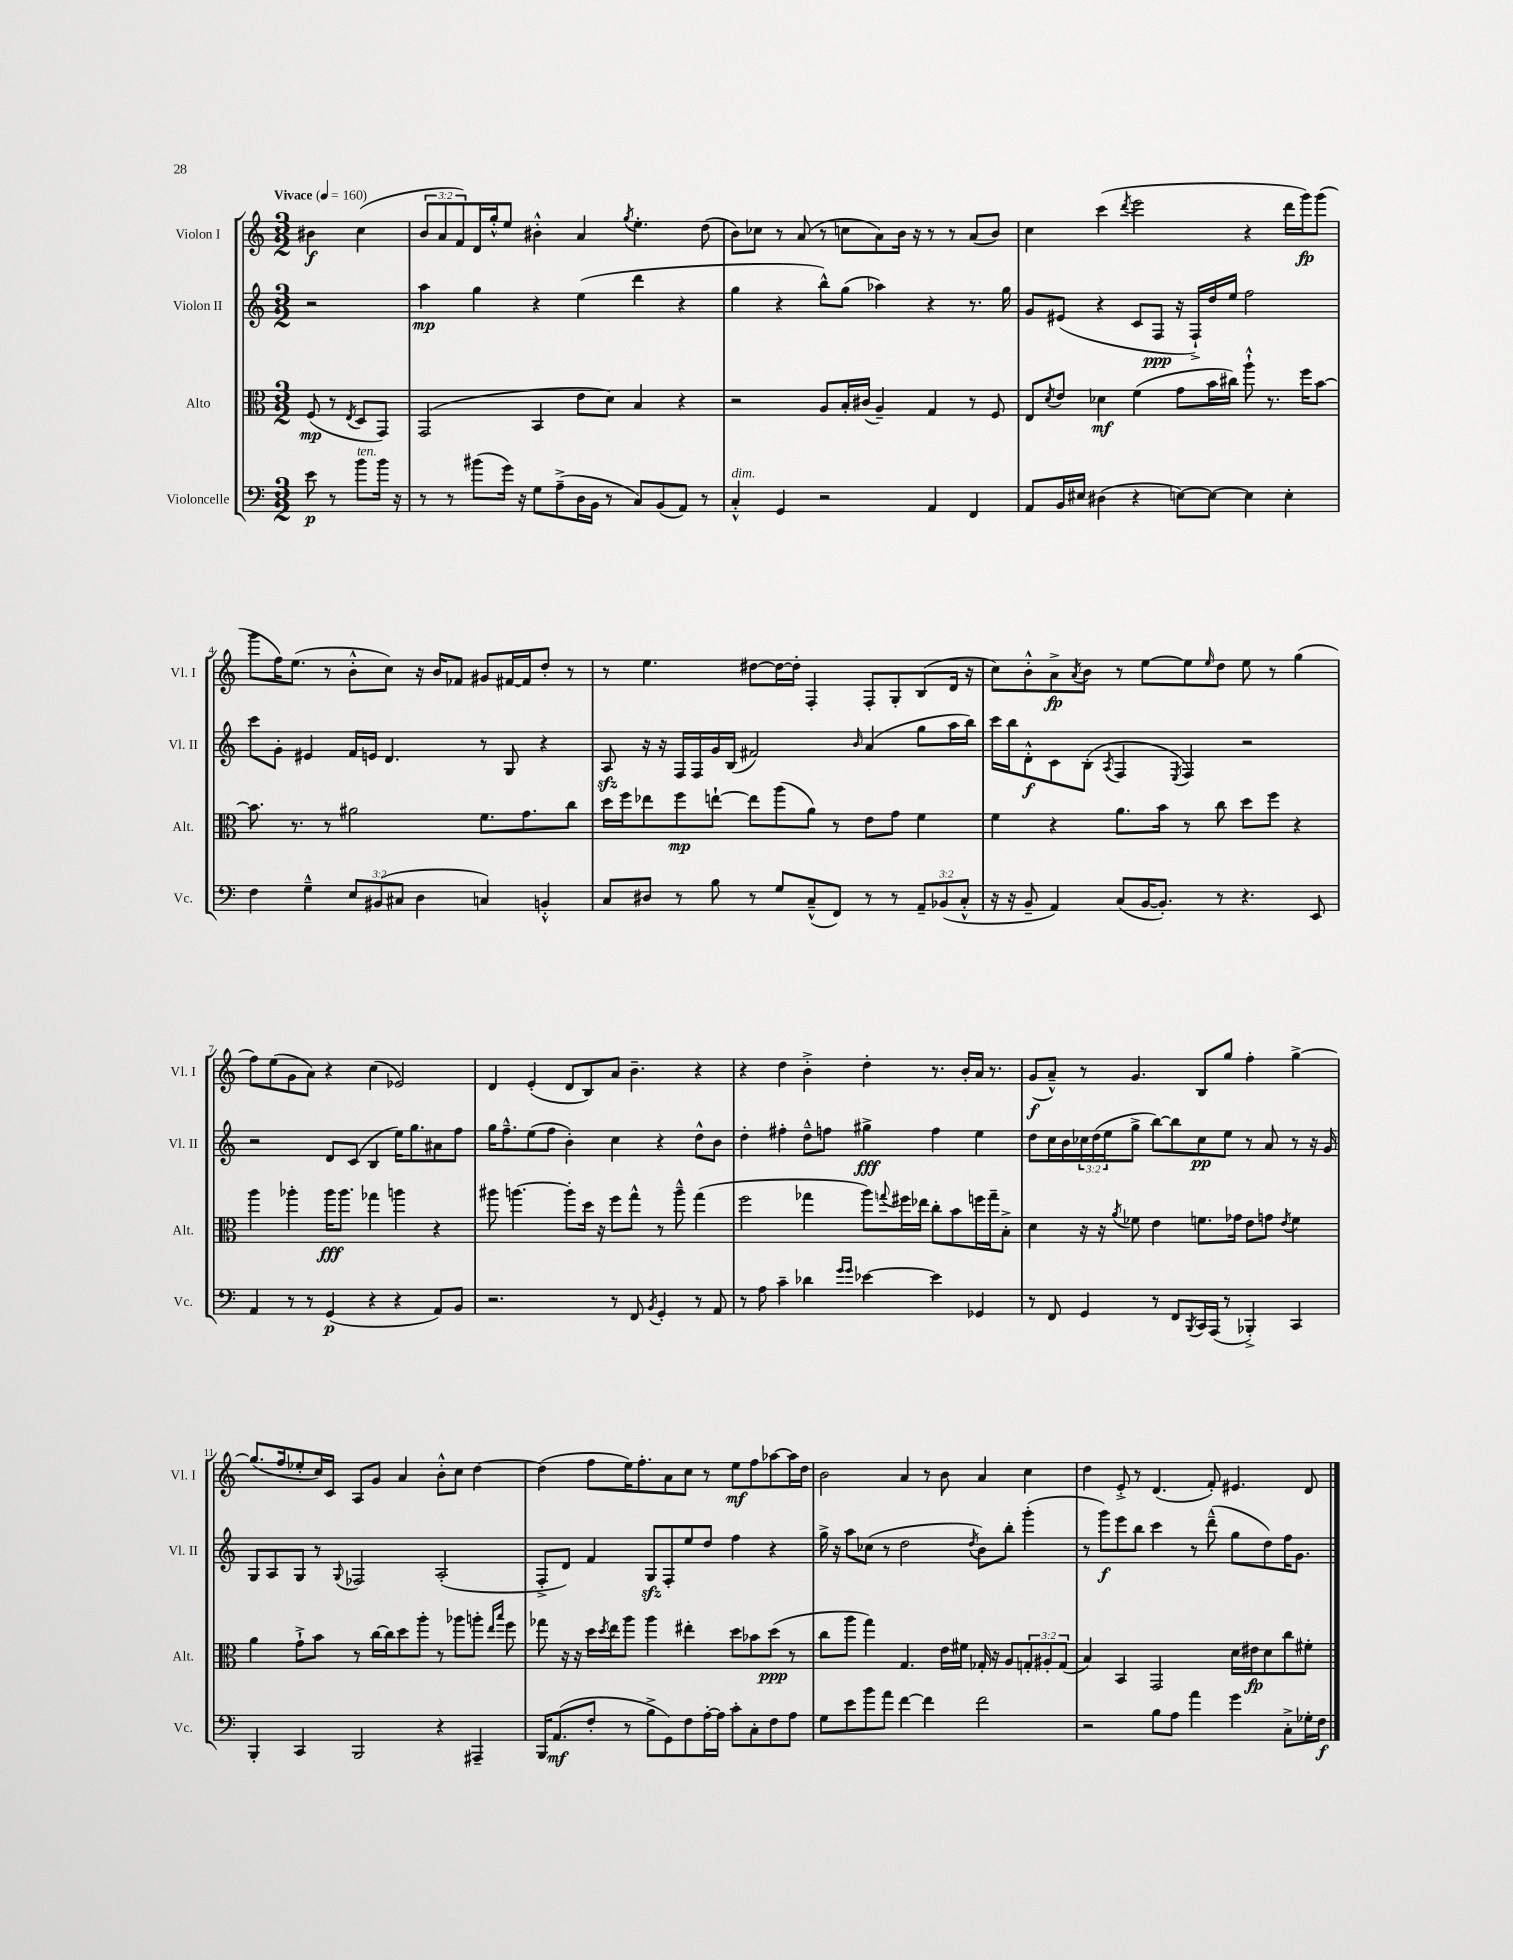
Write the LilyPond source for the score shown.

<<
\new StaffGroup <<
\new Staff = "s0" \with { instrumentName = "Violon I" shortInstrumentName = "Vl. I" } {
    \clef treble \key c \major \numericTimeSignature \time 3/2 \override Staff.TupletNumber.text = #tuplet-number::calc-fraction-text \partial 2 \tempo "Vivace" 4 = 160
    bis'4\f c''4( |
    \tuplet 3/2 { b'8 a'8 f'8) } d'16 g''16-.-^ e''8 bis'4-.-^ a'4 \acciaccatura { g''8 } e''4.-. d''8( |
    b'8) ces''8 r8 a'8( r8 c''8 a'8) b'16 r16 r8 r8 a'8( b'8) |
    c''4 c'''4( \acciaccatura { d'''8 } e'''2 r4 d'''16 g'''16\fp) g'''8( |
    g'''8 f''16) e''8.( r8 b'8-.-^ c''8) r16 b'16 fes'8 gis'8 fis'16~ fis'16 d''8-. r8 |
    r8 e''4. dis''8~ dis''16~ dis''16-. f4-. f8-. g8-. b8( d'16 r16 |
    c''8) b'8-.-^ a'8->\fp \acciaccatura { a'8 } b'8 r8 e''8~ e''8 \grace { e''16 } d''8 e''8 r8 g''4( |
    f''8) e''8( g'8 a'8) r4 c''4( ees'2) |
    d'4 e'4-.( d'8 b8) a'8 b'4.-- r4 |
    r4 d''4 b'4-.-> d''4-. r8. b'16-. a'16 r8. |
    g'8\f( a'8---^) r8 g'4. b8 g''8 f''4-. g''4~-> |
    g''8.( f''16 ees''8-. c''16) c'16 a8 g'8 a'4 b'8-.-^ c''8 d''4~ |
    d''4( f''8 e''16) f''8.-. a'8 c''8 r8 e''8\mf f''8 aes''8~ aes''16 d''16 |
    b'2 a'4 r8 b'8 a'4 c''4 |
    d''4 e'8-.-> r8 d'4.( f'8-.) eis'4. d'8 \bar "|." |
}
\new Staff = "s1" \with { instrumentName = "Violon II" shortInstrumentName = "Vl. II" } {
    \clef treble \key c \major \numericTimeSignature \time 3/2 \override Staff.TupletNumber.text = #tuplet-number::calc-fraction-text \partial 2
    r2 |
    a''4\mp g''4 r4 e''4( d'''4 r4 |
    g''4 r4 b''8-^) g''8( aes''4) r4 r8. g''16 |
    g'8 eis'8( r4 c'8 f8\ppp r16 f16-!->) d''16 e''16 f''2 |
    c'''8 g'8-. eis'4 f'16 e'16 d'4. r8 g8 r4 |
    a8\sfz r16 r16 f16 f16 g'16 b16( fis'2) \grace { b'16 } a'4( g''8 a''16 b''16) |
    c'''16 b''16 d'8-.-^\f c'8 b8-.( \acciaccatura { a8 } f4 \acciaccatura { e8 } f4) r2 |
    r2 d'8 c'8( b4 e''16) g''8. ais'8 f''8 |
    g''16 f''8.---^ e''8( f''8 b'4-.) c''4 r4 d''8-^ b'8 |
    d''4-. fis''4-. d''8---^ f''8 gis''4->\fff f''4 e''4 |
    d''8 c''16 b'16 \tuplet 3/2 { ces''16 d''16( e''16 } g''8-> b''8~) b''8 ces''8\pp e''8 r8 a'8 r8 r16 g'16 |
    g8 a8 g8 r8 \appoggiatura { g8 } fes2 a2-.( |
    f8-.-> d'8) f'4 g8\sfz f8-. e''8 d''8 f''4 r4 |
    g''16-> r16 a''8 ces''8( r8 d''2 \acciaccatura { d''8 } b'8) b''8-. g'''4-.( |
    r8 g'''8\f) e'''8 b''8 c'''4 r8 d'''8---^( g''8 d''8) f''16 g'8. \bar "|." |
}
\new Staff = "s2" \with { instrumentName = "Alto" shortInstrumentName = "Alt." } {
    \clef alto \key c \major \numericTimeSignature \time 3/2 \override Staff.TupletNumber.text = #tuplet-number::calc-fraction-text \partial 2
    f8\mp( r8 \acciaccatura { e8 } d8 g,8) |
    g,2( b,4 e'8 d'8) b4 r4 |
    r2 a8 b16-. cis'16( a4--) g4 r8 f8 |
    e8 \acciaccatura { d'8 } e'8 des'4\mf f'4( g'8 b'16 cis''16) a''8-!-^ r8. f''16 b'8~ |
    b'8. r8. r8 ais'2 f'8. g'8. c''8 |
    d''16 f''16 ees''8 f''8\mp e''8~-! e''8 a''8( a'8) r8 e'8 g'8 f'4 |
    f'4 r4 a'8. b'16 r8 c''8 d''8 f''8 r4 |
    a''4 aes''4-. aes''16\fff aes''8. ges''4 a''4 r4 |
    ais''8 a''4.~ a''8-. d''16 r16 f''8 g''8-^ r8 a''8---^ g''4( |
    f''2 ges''4 a''8) \appoggiatura { g''8 } fis''16 ees''16 c''8-. b'8 f''16 g''16-- b8-.-> |
    d'4 r16 r16 \acciaccatura { a'8 } fes'8 e'4 f'8. ges'16 e'8 g'8 \acciaccatura { e'8 } f'4 |
    a'4 g'8-!-> b'8 r8 c''16~ c''16 d''8 a''8-. r8 aes''8 a''8-. \grace { e''16 b''16 } f''8 |
    ges''8 r16 r16 d''16 \acciaccatura { d''8 } e''16 a''8 a''4 eis''4-. d''8 bes'8 d''8\ppp( r8 |
    c''8 a''8 g''4) g4. e'16 fis'16 ges16-. r16 a8 \tuplet 3/2 { g8-. ais8-. g8( } |
    b4) b,4 g,2 d'16 eis'16\fp d'8 c''8 fis'8-. \bar "|." |
}
\new Staff = "s3" \with { instrumentName = "Violoncelle" shortInstrumentName = "Vc." } {
    \clef bass \key c \major \numericTimeSignature \time 3/2 \override Staff.TupletNumber.text = #tuplet-number::calc-fraction-text \partial 2
    e'8\p r8 b'8^\markup { \italic "ten." } b'16 r16 |
    r8 r8 bis'8( g'16) r16 g8 a8--->( d16 b,16 r8 c8) b,8( a,8) r8 |
    c4-.-^^\markup { \italic "dim." } g,4 r2 a,4 f,4 |
    a,8 b,16 eis16 dis4( r4 e8~) e8~ e4 e4-. |
    f4 g4---^ \tuplet 3/2 { e8 bis,8( cis8 } d4 c4) b,4-.-^ |
    c8 dis8 r8 b8 r8 g8 c8---^( f,8) r8 r8 \tuplet 3/2 { a,8-- bes,8( c8-.-^ } |
    r16 r16 b,8-- a,4) c8( b,16~ b,8.-.) r8 r4. e,8 |
    a,4 r8 r8 g,4\p( r4 r4 a,8) b,8 |
    r2. r8 f,8 \acciaccatura { b,8 } g,4-. r8 a,8 |
    r8 a8 c'4-- des'4 \grace { g'16 g'16 } ees'4~ ees'4 ges,4 |
    r8 f,8 g,4 r8 f,8 \acciaccatura { b,,8 } c,16 a,,16( r8 bes,,4-.->) c,4 |
    b,,4-. c,4 b,,2 r4 ais,,4-- |
    b,,16 a,8.\mf( f8-. r8 b8-> g,8) f8 a16~-. a16 c'8-. c8-. f8 a8 |
    g8 e'8 b'8 a'8 f'4~ f'4 f'2 |
    r2 b8 a8 a'4 g'4 c8-.-> ges16-. f16\f \bar "|." |
}
>>
>>
